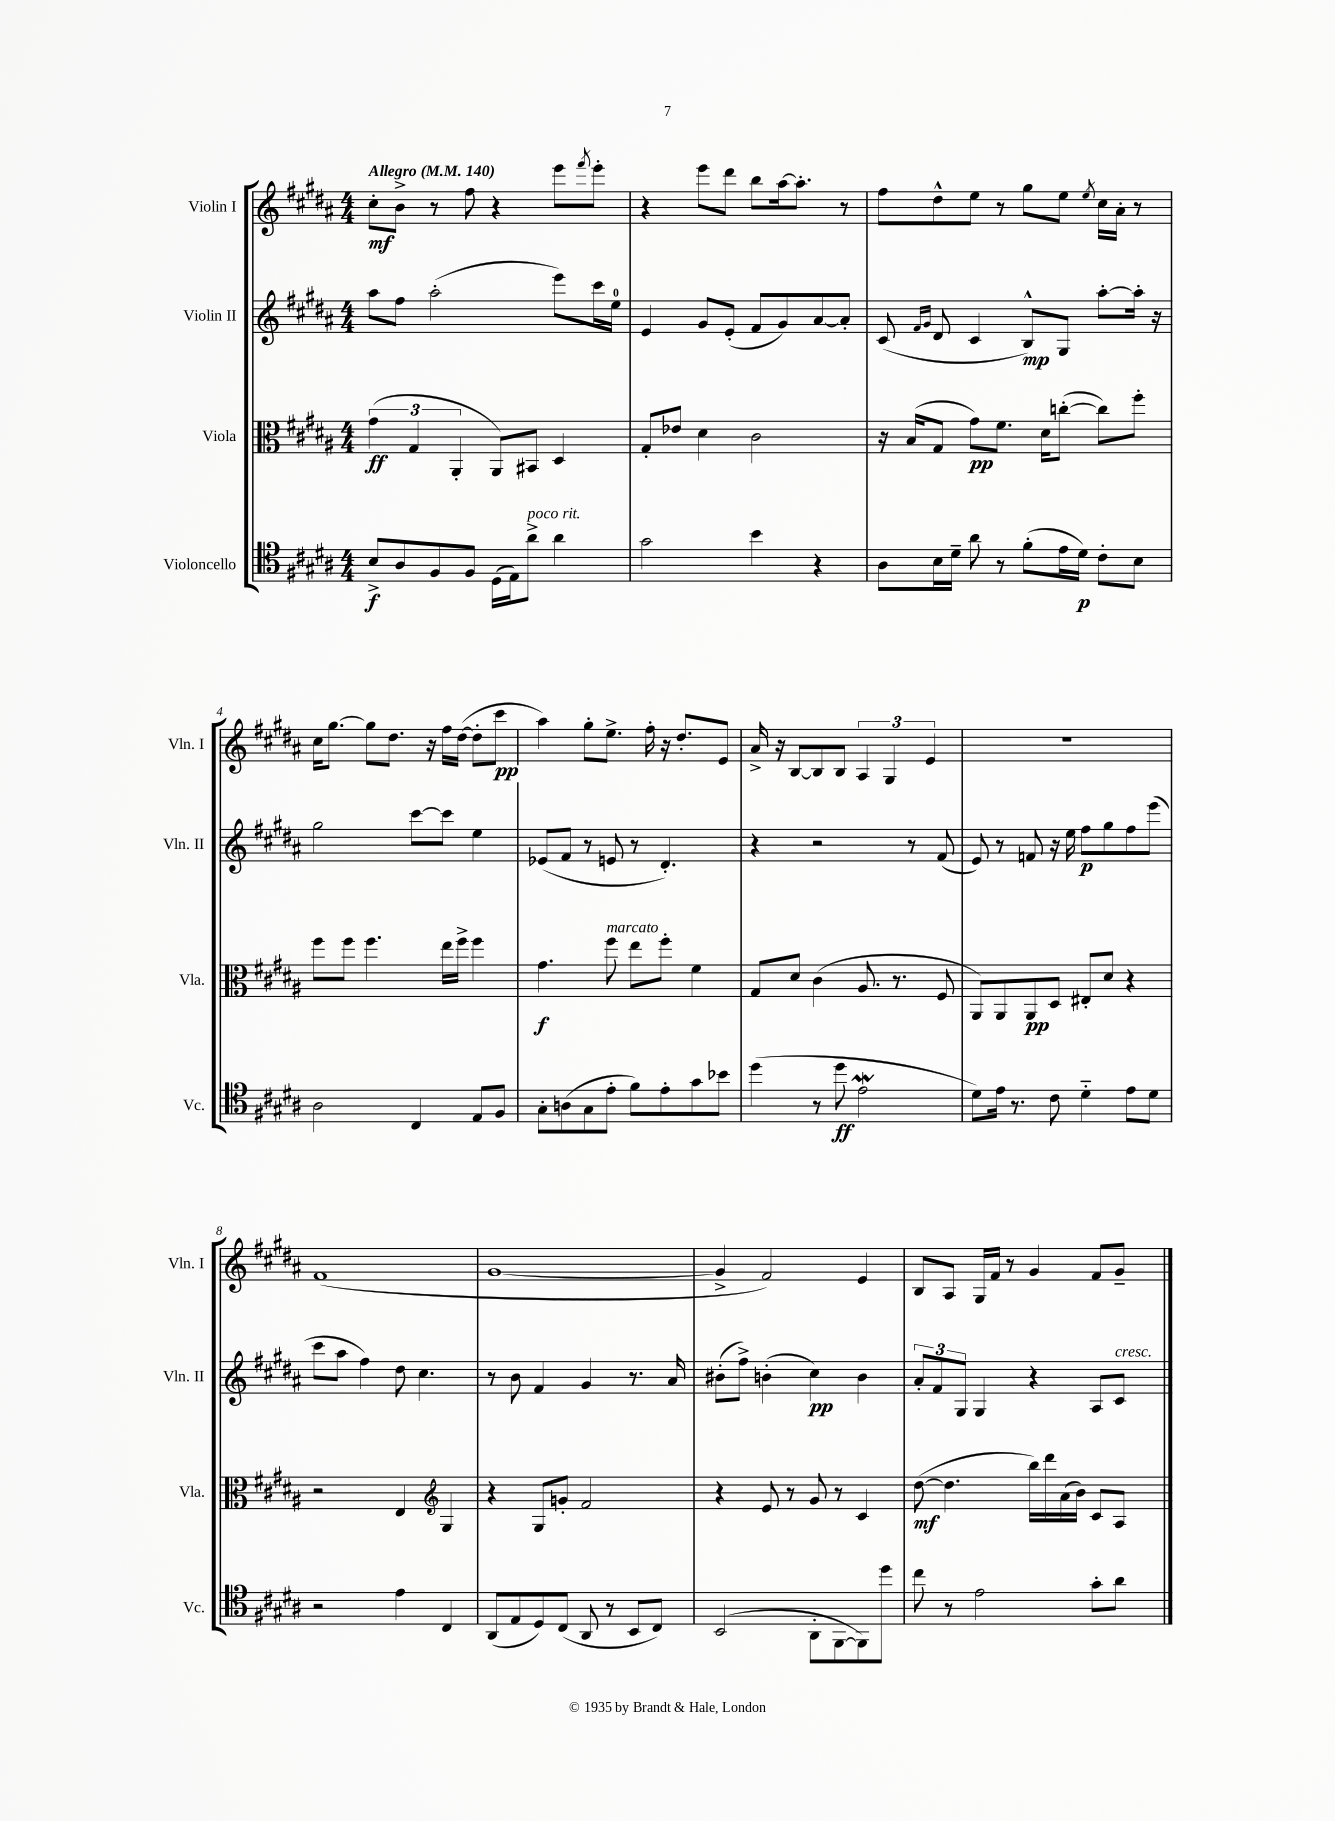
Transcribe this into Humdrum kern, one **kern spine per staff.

**kern	**kern	**kern	**kern
*staff4	*staff3	*staff2	*staff1
*clefC4	*clefC3	*clefG2	*clefG2
*k[f#c#g#d#a#]	*k[f#c#g#d#a#]	*k[f#c#g#d#a#]	*k[f#c#g#d#a#]
*M4/4	*M4/4	*M4/4	*M4/4
*MM140	*MM140	*MM140	*MM140
8B^/L	(6g#\	8aa#\L	8cc#'\L
8A#/	.	8ff#\J	8b^\J
.	6G#/	.	.
8F#/	.	(2aa#'\	8r
.	6AA#'/	.	.
8F#/J	.	.	8ff#\
(16D#\LL	8AA#/L)	.	4r
16E\J)	.	.	.
8a#^\J	8BB#/J	.	.
4a#\	4D#/	8eee\L)	8eee\L
.	.	.	8qfff#/
.	.	16ccc#\L	8eee'\J
.	.	16ee\JJ	.
=	=	=	=
2g#\	8G#'/L	4e/	4r
.	8e-/J	.	.
.	4d#\	8g#/L	8eee\L
.	.	(8e'/J	8ddd#\J
4b\	2c#\	8f#/L	8bb\L
.	.	8g#/)	[16aa#\k
.	.	.	8.aa#'\]J
4r	.	[8a#/	.
.	.	8a#'/]J	8r
=	=	=	=
8A#\L	16r	(8c#/	8ff#\L
.	(16B/LK	.	.
.	.	16qqf#/LL	.
.	.	16qqg#/JJ	.
16B\L	8G#/J	8d#/	8dd#^^\
16d#~\JJ	.	.	.
8a#\	8g#\L)	4c#/	8ee\J
8r	8.f#\J	.	8r
(8f#'\L	.	8B^^/L)	8gg#\L
.	16d#\LK	.	.
16e\L	([8cc'\J	8G#/J	8ee\J
16d#\JJ)	.	.	.
.	.	.	8qee/
8c#'\L	8cc\]L)	[8aa#'\L	16cc#\LL
.	.	.	16a#'\JJ
8B\J	8ff#'\J	16aa#'\]Jk	8r
.	.	16r	.
=	=	=	=
2A#\	8ff#\L	2gg#\	16cc#\LK
.	.	.	[8.gg#\J
.	8ff#\J	.	.
.	4.ff#\	.	8gg#\]L
.	.	.	8.dd#\J
4C#/	.	[8ccc#\L	.
.	.	.	16r
.	16ee\LL	8ccc#\]J	16ff#\LL
.	16ff#^\JJ	.	([16dd#\JJ
8E/L	4ff#\	4ee\	8dd#'\]L
8F#/J	.	.	8ccc#\J
=	=	=	=
8G#'\L	4.g#\	(8e-/L	4aa#\)
(8A\	.	8f#/J	.
8G#\	.	8r	8gg#'\L
8e'\J	8ff#\	8e/	8.ee^\J
8f#\L)	8ee\L	8r	.
.	.	.	16ff#'\
8e'\	8ff#'\J	4.d#'/)	16r
.	.	.	8.dd#'/L
8g#\	4f#\	.	.
8b-\J	.	.	8e/J
=	=	=	=
(4dd#\	8G#/L	4r	16a#^/
.	.	.	16r
.	8d#/J	.	[8B/L
8r	(4c#\	2r	8B/]
8dd#\	.	.	8B/J
2e\	8.A#/	.	6A#/
.	.	.	6G#/
.	8.r	.	.
.	.	8r	.
.	.	.	6e/
.	8F#/	(8f#/	.
=	=	=	=
8d#\L)	8AA#/L)	8e/)	1r
16e\Jk	8AA#/	8r	.
8.r	.	.	.
.	8AA#/	8f/	.
8c#\	8D#/J	16r	.
.	.	16ee\	.
4d#'~\	8E#'/L	8ff#\L	.
.	8d#/J	8gg#\	.
8e\L	4r	8ff#\	.
8d#\J	.	(8eee\J	.
=	=	=	=
2r	2r	8ccc#\L	(1f#
.	.	8aa#\J	.
.	.	4ff#\)	.
4e\	4E/	8dd#\	.
.	.	4.cc#\	.
*	*clefG2	*	*
4C#/	4G#/	.	.
=	=	=	=
(8AA#/L	4r	8r	[1g#
8E/	.	8b\	.
8D#/)	8G#/L	4f#/	.
(8C#/J	8g'/J	.	.
8AA#/	2f#/	4g#/	.
8r	.	.	.
8BB/L	.	8.r	.
8C#/J)	.	.	.
.	.	16a#/	.
=	=	=	=
(2BB/	4r	(8b#'\L	4g#^/]
.	.	8ff#^\J)	.
.	8e/	(4b'\	2f#/)
.	8r	.	.
8AA#'\L	8g#/	4cc#\)	.
[8FF#\	8r	.	.
8FF#\])	4c#/	4b\	4e/
8dd#\J	.	.	.
=	=	=	=
8cc#\	([8dd#\	12a#'/L	8B/L
.	.	12f#/	.
8r	4.dd#\]	.	8A#/J
.	.	12G#/J	.
2e\	.	4G#/	16G#/LL
.	.	.	16f#/JJ
.	.	.	8r
.	16bb\LL)	4r	4g#/
.	16ddd#\	.	.
.	(16a#\	.	.
.	16b\JJ)	.	.
8g#'\L	8c#/L	8A#/L	8f#/L
8a#\J	8A#/J	8c#/J	8g#~/J
==	==	==	==
*-	*-	*-	*-
